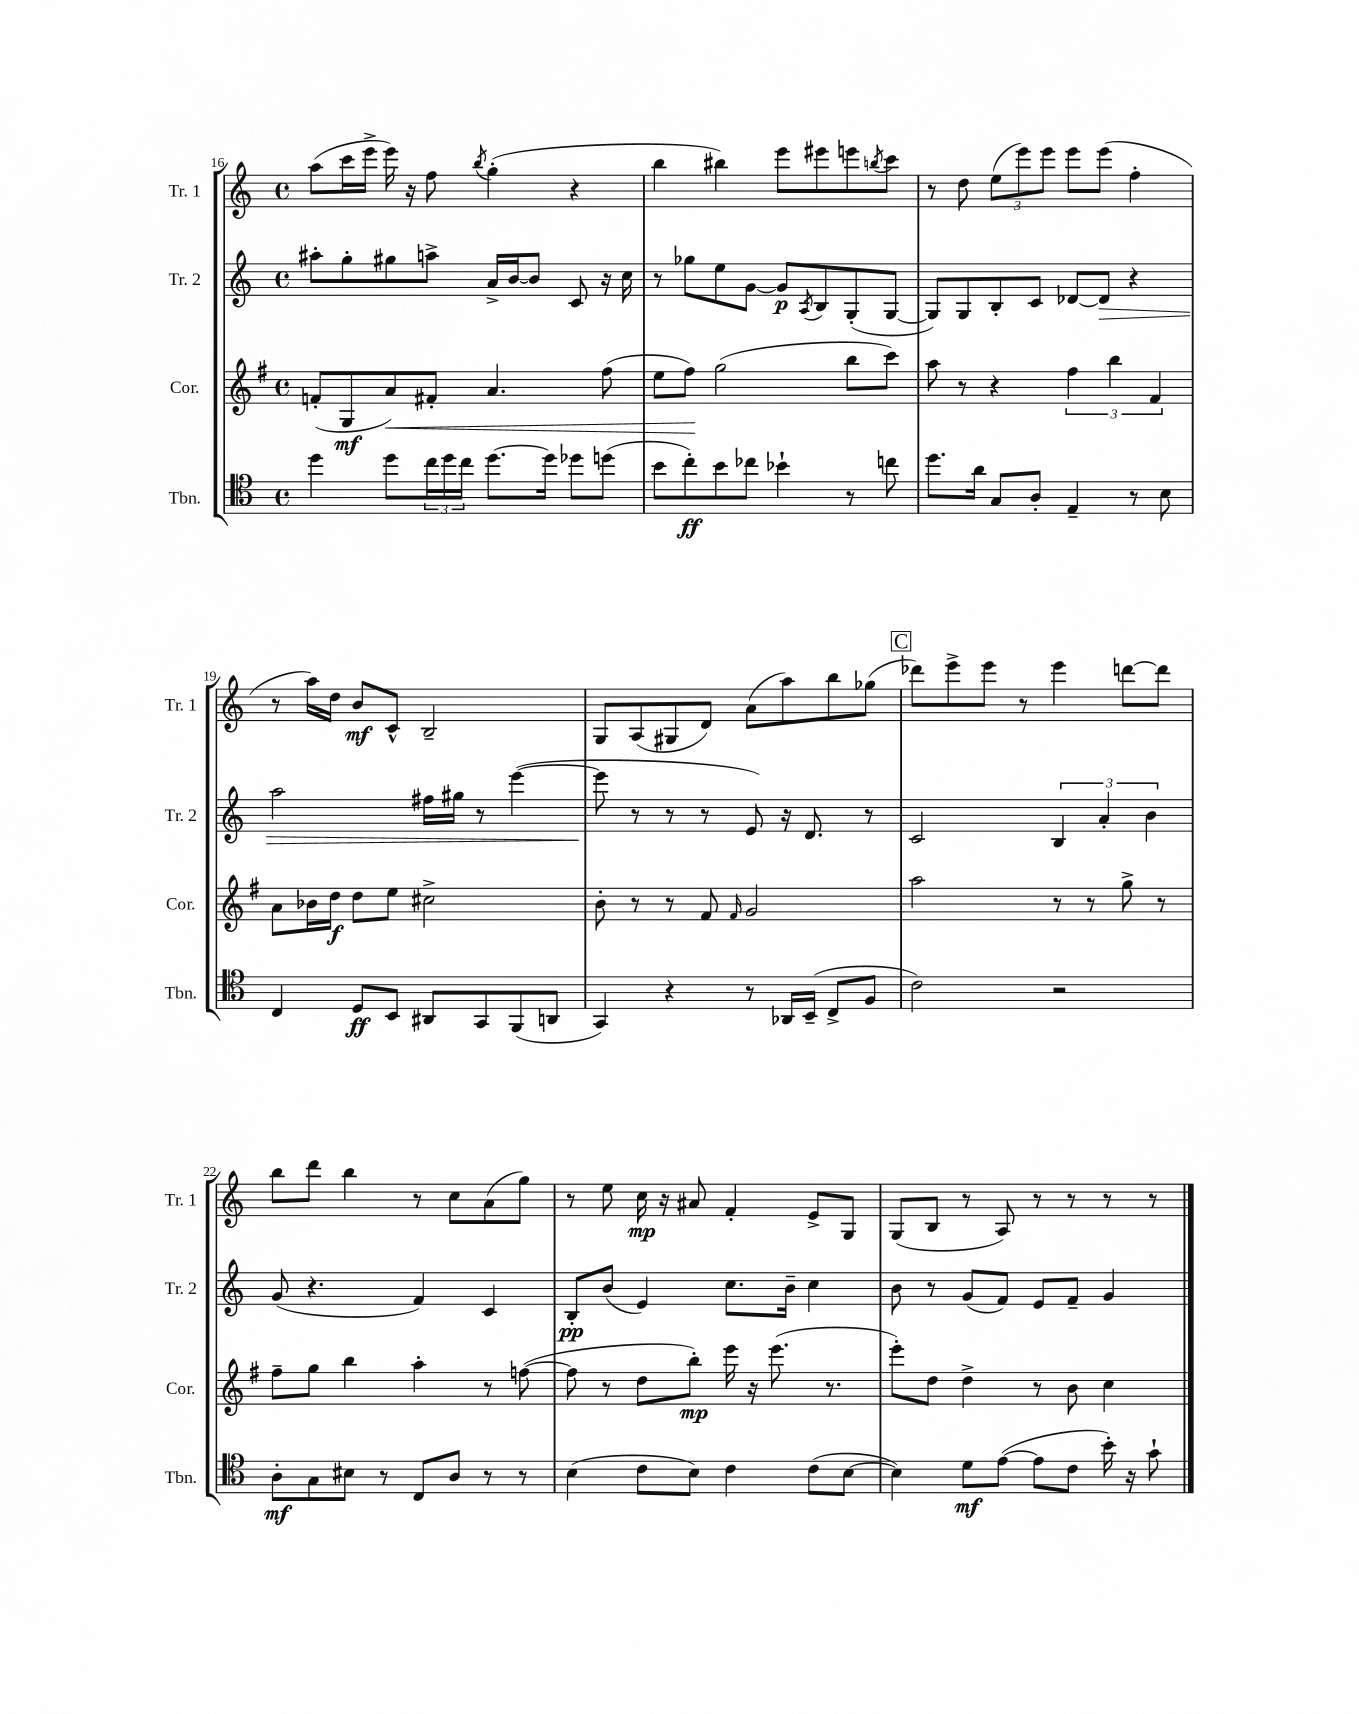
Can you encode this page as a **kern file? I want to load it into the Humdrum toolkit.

**kern	**kern	**kern	**kern
*staff4	*staff3	*staff2	*staff1
*clefC4	*clefG2	*clefG2	*clefG2
*k[]	*k[f#]	*k[]	*k[]
*M4/4	*M4/4	*M4/4	*M4/4
*met(c)	*met(c)	*met(c)	*met(c)
4dd	(8f'	8aa#'	(8aa
.	8G	8gg'	16ccc
.	.	.	16eee^
8dd	8a)	8gg#	16eee)
.	.	.	16r
24cc	8f#'	8aa^	8ff
24dd	.	.	.
24cc	.	.	.
.	.	.	8qbb
[8.dd	4.a	16a^	(4gg'
.	.	[16b	.
.	.	8b]	.
16dd]	.	.	.
8dd-	.	8c	4r
(8dd	(8ff#	16r	.
.	.	16cc	.
=	=	=	=
8b	8ee	8r	4bb
8cc')	8ff#)	8gg-	.
8b	(2gg	8ee	4bb#)
8cc-	.	[8g	.
4b-`	.	8g]	8eee
.	.	8qA	.
.	.	8B	8eee#
8r	8bb	(8G'	8eee
.	.	.	8qbb
8cc	8ccc)	[8G	8ccc
=	=	=	=
8.dd	8aa	8G])	8r
.	8r	8G	8dd
16a	.	.	.
8G	4r	8B'	(12ee
.	.	.	12eee)
8A'	.	8c	.
.	.	.	12eee
4E~	6ff#	[8d-	8eee
.	.	8d-]	(8eee
.	6bb	.	.
8r	.	4r	4ff'
.	6f#	.	.
8B	.	.	.
=	=	=	=
4C	8a	2aa	8r
.	16b-	.	16aa)
.	16dd	.	16dd
8D	8dd	.	8b
8BB	8ee	.	8c^^
8AA#	2cc#^	16ff#	2B~
.	.	16gg#	.
8GG	.	8r	.
(8FF	.	([4eee	.
8AA	.	.	.
=	=	=	=
4GG)	8b'	8eee]	8G
.	8r	8r	(8A
4r	8r	8r	8G#
.	8f#	8r	8d)
.	16qqf#	.	.
8r	2g	8e)	(8a
16AA-	.	16r	8aa)
(16BB~	.	8.d	.
8C^	.	.	8bb
8F	.	8r	(8gg-
=	=	=	=
2c)	2aa	2c	8ddd-)
.	.	.	8eee^
.	.	.	8eee
.	.	.	8r
2r	8r	6B	4eee
.	8r	.	.
.	.	6a'	.
.	8gg^	.	[8ddd
.	.	6b	.
.	8r	.	8ddd]
=	=	=	=
8A'	8ff#~	(8g	8bb
8G	8gg	4.r	8ddd
8B#	4bb	.	4bb
8r	.	.	.
8C	4aa'	4f)	8r
8A	.	.	8cc
8r	8r	4c	(8a
8r	([8ff	.	8gg)
=	=	=	=
(4B	8ff]	8B'	8r
.	8r	(8b	8ee
8c	8dd	4e)	16cc
.	.	.	16r
8B)	8bb')	.	8a#
4c	16eee	8.cc	4f'
.	16r	.	.
.	(8.eee	.	.
.	.	16b~	.
(8c	.	4cc	8e^
.	8.r	.	.
[8B	.	.	8G
=	=	=	=
4B])	8eee')	8b	(8G
.	8dd	8r	8B
8d	4dd^	(8g	8r
([8e	.	8f)	8A)
8e]	8r	8e	8r
8c	8b	8f~	8r
16b')	4cc	4g	8r
16r	.	.	.
8g`	.	.	8r
==	==	==	==
*-	*-	*-	*-
